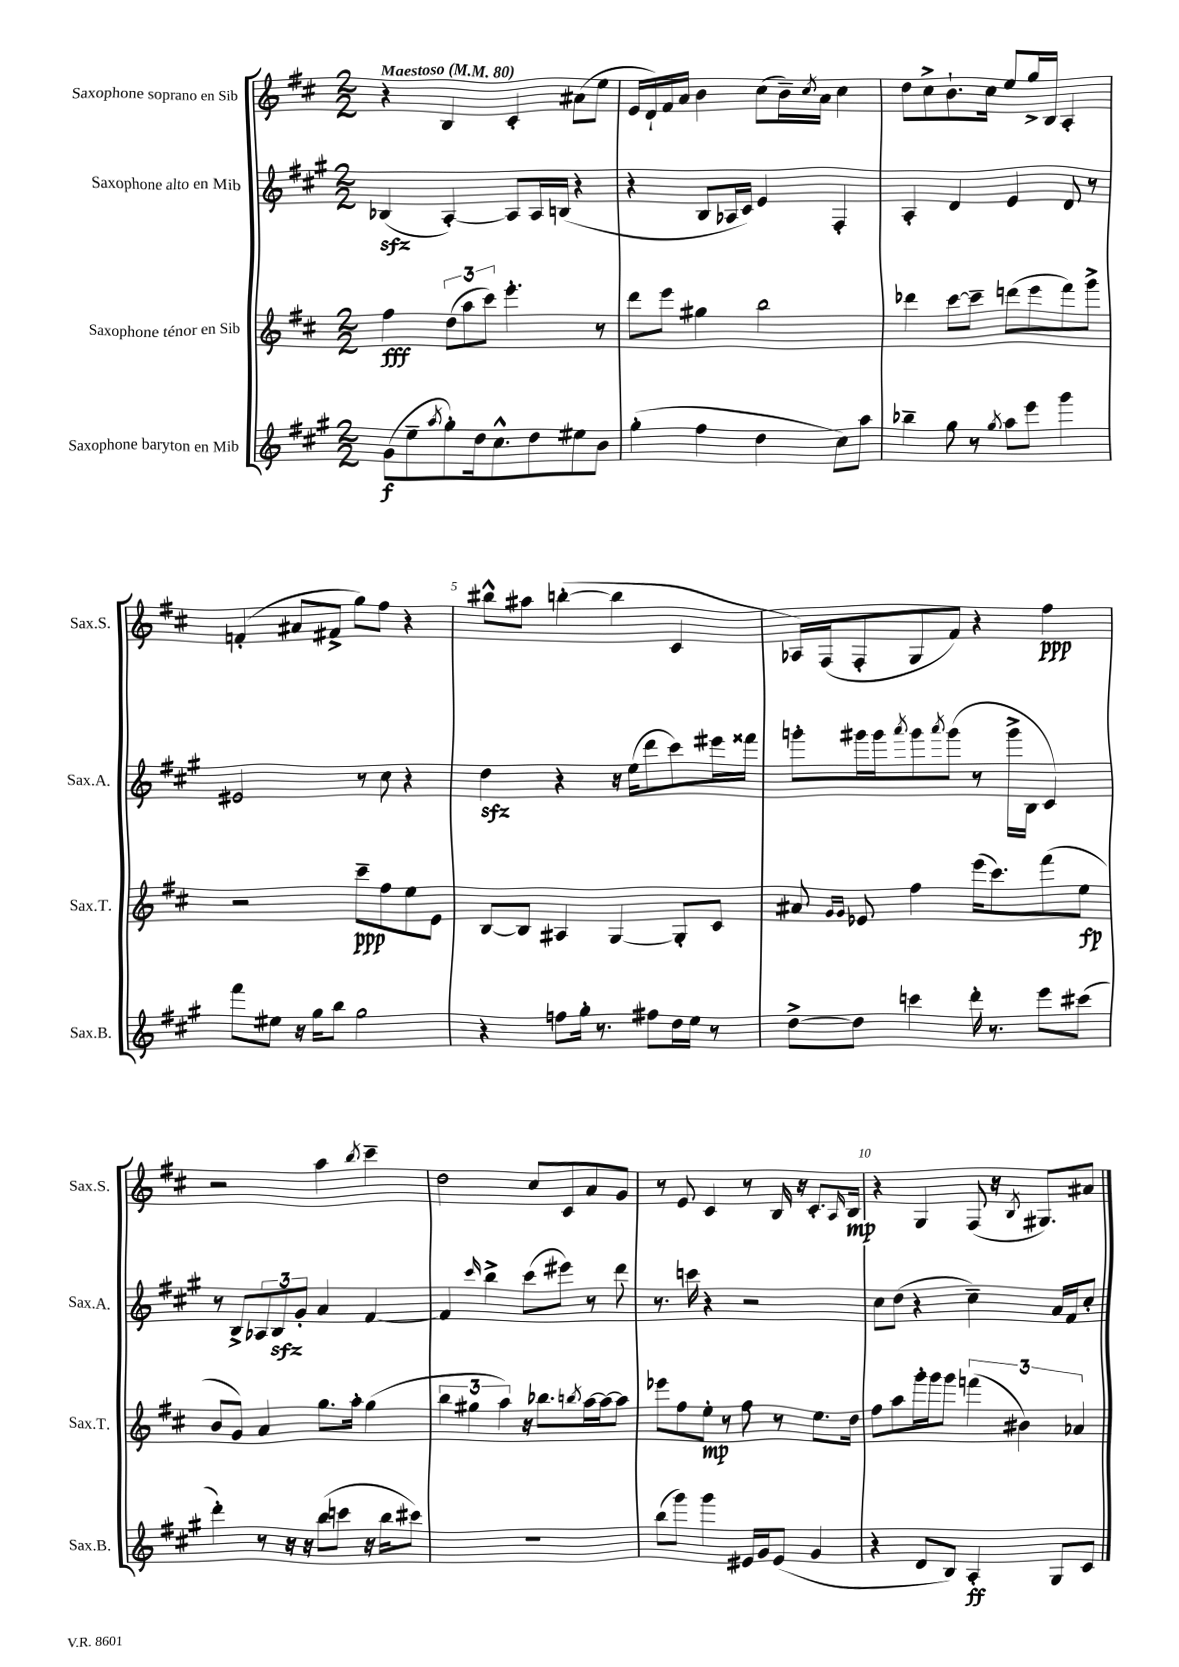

**kern	**dynam	**kern	**dynam	**kern	**kern	**dynam
*part4	*part4	*part3	*part3	*part2	*part1	*part1
*staff4	*staff4	*staff3	*staff3	*staff2	*staff1	*staff1
*I"Saxophone baryton en Mib	*	*I"Saxophone ténor en Sib	*	*I"Saxophone alto en Mib	*I"Saxophone soprano en Sib	*
*I'Sax.B.	*	*I'Sax.T.	*	*I'Sax.A.	*I'Sax.S.	*
*clefG2	*	*clefG2	*	*clefG2	*clefG2	*
*k[f#c#g#]	*	*k[f#c#]	*	*k[f#c#g#]	*k[f#c#]	*
*M2/2	*	*M2/2	*	*M2/2	*M2/2	*
*MM80	*	*MM80	*	*MM80	*MM80	*
=1	=1	=1	=1	=1	=1	=1
!	!	!	!	!	!LO:TX:a:B:t=Maestoso	!
(8g#\L	f	4ff#\	fff	(4B-Xzz/	4r	.
8ee~\	.	.	.	.	.	.
8qaa/	.	.	.	.	.	.
8gg#'\)	.	(12dd\L	.	[4A'/)	4B/	.
.	.	12aa\	.	.	.	.
16dd\k	.	.	.	.	.	.
.	.	12ccc#\J)	.	.	.	.
8.cc#^^\	.	.	.	.	.	.
.	.	4.eee'\	.	8A/L]	4c#'/	.
8dd\	.	.	.	16A/L	.	.
.	.	.	.	(16Bn/JJ	.	.
8ee#X\	.	.	.	4r	(8a#X\L	.
8b\J	.	8r	.	.	8ee\J	.
=2	=2	=2	=2	=2	=2	=2
(4gg#'\	.	8ddd\L	.	4r	16e/LL	.
.	.	.	.	.	16d`/)	.
.	.	8eee\J	.	.	16f#/	.
.	.	.	.	.	16a/JJ	.
4ff#\	.	4gg#X\	.	8B/L	4b\	.
.	.	.	.	16A-X/L	.	.
.	.	.	.	16c#/JJ)	.	.
4dd\	.	2bb\	.	4e/	(8cc#\L	.
.	.	.	.	.	16b~\L)	.
.	.	.	.	.	8qcc#/	.
.	.	.	.	.	16a\JJ	.
8cc#\L)	.	.	.	4F#'/	4cc#\	.
8aa\J	.	.	.	.	.	.
=3	=3	=3	=3	=3	=3	=3
4bb-X~\	.	4ddd-X\	.	4A'/	8dd\L	.
.	.	.	.	.	8cc#^\	.
8gg#\	.	[8ccc#\L	.	4d/	8.b`\	.
8r	.	8ccc#~\J]	.	.	.	.
.	.	.	.	.	16cc#\Jk	.
8qgg#/	.	.	.	.	.	.
8aa\L	.	(8dddn\L	.	4e/	8ee/L	.
8eee\J	.	8eee\	.	.	16gg^/L	.
.	.	.	.	.	16B/JJ	.
4ggg#\	.	8fff#\)	.	8d/	4A'/	.
.	.	8ggg^\J	.	8r	.	.
!!LO:LB:g=z
=4	=4	=4	=4	=4	=4	=4
8fff#\L	.	2r	.	2e#X/	(4fn'/	.
8ee#X\J	.	.	.	.	.	.
16r	.	.	.	.	8a#X/L	.
16gg#\KL	.	.	.	.	.	.
8bb\J	.	.	.	.	8f#X^/J	.
2gg#\	.	8ccc#~\L	ppp	8r	8gg\L)	.
.	.	8ff#\	.	8cc#\	8ff#\J	.
.	.	8ee\	.	4r	4r	.
.	.	8e\J	.	.	.	.
=5	=5	=5	=5	=5	=5	=5
4r	.	[8B/L	.	4ddzz\	8bb#X^^\L	.
.	.	8B/J]	.	.	8aa#X\J	.
8ffn\L	.	4A#X/	.	4r	([4bbn'\	.
16gg#'\Jk	.	.	.	.	.	.
8.r	.	.	.	.	.	.
.	.	[4G/	.	16r	4bb\]	.
.	.	.	.	(16ee\KL	.	.
8ff#X\L	.	.	.	8ddd\	.	.
16dd\L	.	8G'/L]	.	8ccc#\)	4c#/	.
16ee\JJ	.	.	.	.	.	.
8r	.	8c#/J	.	16eee#X\L	.	.
.	.	.	.	16fff##X\JJ	.	.
=6	=6	=6	=6	=6	=6	=6
[8dd^\L	.	8a#X/	.	8gggn'\L	16A-X/LL)	.
.	.	.	.	.	(16F#/J	.
.	.	16qqg/LL	.	.	.	.
.	.	16qqg/JJ	.	.	.	.
8dd\J]	.	8e-X/	.	16ggg#X\L	8F#'/	.
.	.	.	.	16ggg#\J	.	.
.	.	.	.	8qaaa/	.	.
4cccn\	.	4ff#\	.	8ggg#\	8G/	.
.	.	.	.	8qaaa/	.	.
.	.	.	.	(8ggg#\J	8f#/J)	.
16ddd'\	.	(16eee\KL	.	8r	4r	.
8.r	.	8.ccc#\)	.	.	.	.
.	.	.	.	16ggg#^\LL	.	.
.	.	.	.	16B\JJ	.	.
8eee\L	.	(8fff#\	.	4c#/)	4ff#\	ppp
(8ccc#X\J	.	8ee\J	fp	.	.	.
!!LO:LB:g=z
=7	=7	=7	=7	=7	=7	=7
4ddd'\)	.	8b/L	.	8r	2r	.
.	.	8g/J)	.	8B^/L	.	.
8r	.	4a/	.	12A-X/	.	.
.	.	.	.	12Bzz/	.	.
16r	.	.	.	.	.	.
.	.	.	.	12g#'/J	.	.
16r	.	.	.	.	.	.
(8bb\L	.	8.gg\L	.	4a/	4aa\	.
8cccn\J	.	.	.	.	.	.
.	.	16aa'\Jk	.	.	.	.
.	.	.	.	.	8qbb/	.
16r	.	(4gg\	.	[4f#/	4ccc#~\	.
16bb\KL	.	.	.	.	.	.
8ccc#X\J)	.	.	.	.	.	.
=8	=8	=8	=8	=8	=8	=8
1r	.	6bb\	.	4f#/]	2dd\	.
.	.	6gg#X\	.	.	.	.
.	.	.	.	16qqccc#/	.	.
.	.	.	.	4bb^\	.	.
.	.	6aa\)	.	.	.	.
.	.	16r	.	(8ccc#\L	8cc#/L	.
.	.	8.bb-X\L	.	.	.	.
.	.	.	.	8eee#X\J)	8c#/	.
.	.	8qbbn/	.	.	.	.
.	.	[16aa\L	.	8r	8a/	.
.	.	16aa\J_	.	.	.	.
.	.	8aa\J]	.	8ddd\	8g/J	.
=9	=9	=9	=9	=9	=9	=9
(8bb\L	.	8eee-X\L	.	8.r	8r	.
8ggg#\J)	.	8ff#\	.	.	8e/	.
.	.	.	.	16cccn\	.	.
4ggg#\	.	8ee'\J	mp	4r	4c#/	.
.	.	8r	.	.	.	.
16e#X/LL	.	8ff#\	.	2r	8r	.
16g#/J	.	.	.	.	.	.
(8e#/J	.	8r	.	.	16B/	.
.	.	.	.	.	16r	.
4g#/	.	8.ee\L	.	.	8.c#'/L	.
.	.	.	.	.	16qqA/	.
.	.	16dd\Jk	.	.	16B/Jk	mp
=10	=10	=10	=10	=10	=10	=10
4r	.	8ff#\L	.	8cc#\L	4r	.
.	.	8aa\	.	(8dd\J	.	.
8d/L	.	16ggg'\L	.	4r	4G/	.
.	.	16ggg\J	.	.	.	.
8B/J)	.	8ggg\J	.	.	.	.
4A'/	ff	(6fffn\	.	4cc#~\)	(8F#/	.
.	.	.	.	.	16r	.
.	.	6b#X\)	.	.	.	.
.	.	.	.	.	8qB/	.
.	.	.	.	.	8.G#X/L)	.
8G#/L	.	.	.	16a/LL	.	.
.	.	.	.	16f#/J	.	.
.	.	6a-X/	.	.	.	.
8c#/J	.	.	.	8cc#'/J	8a#X/J	.
==	==	==	==	==	==	==
*-	*-	*-	*-	*-	*-	*-
